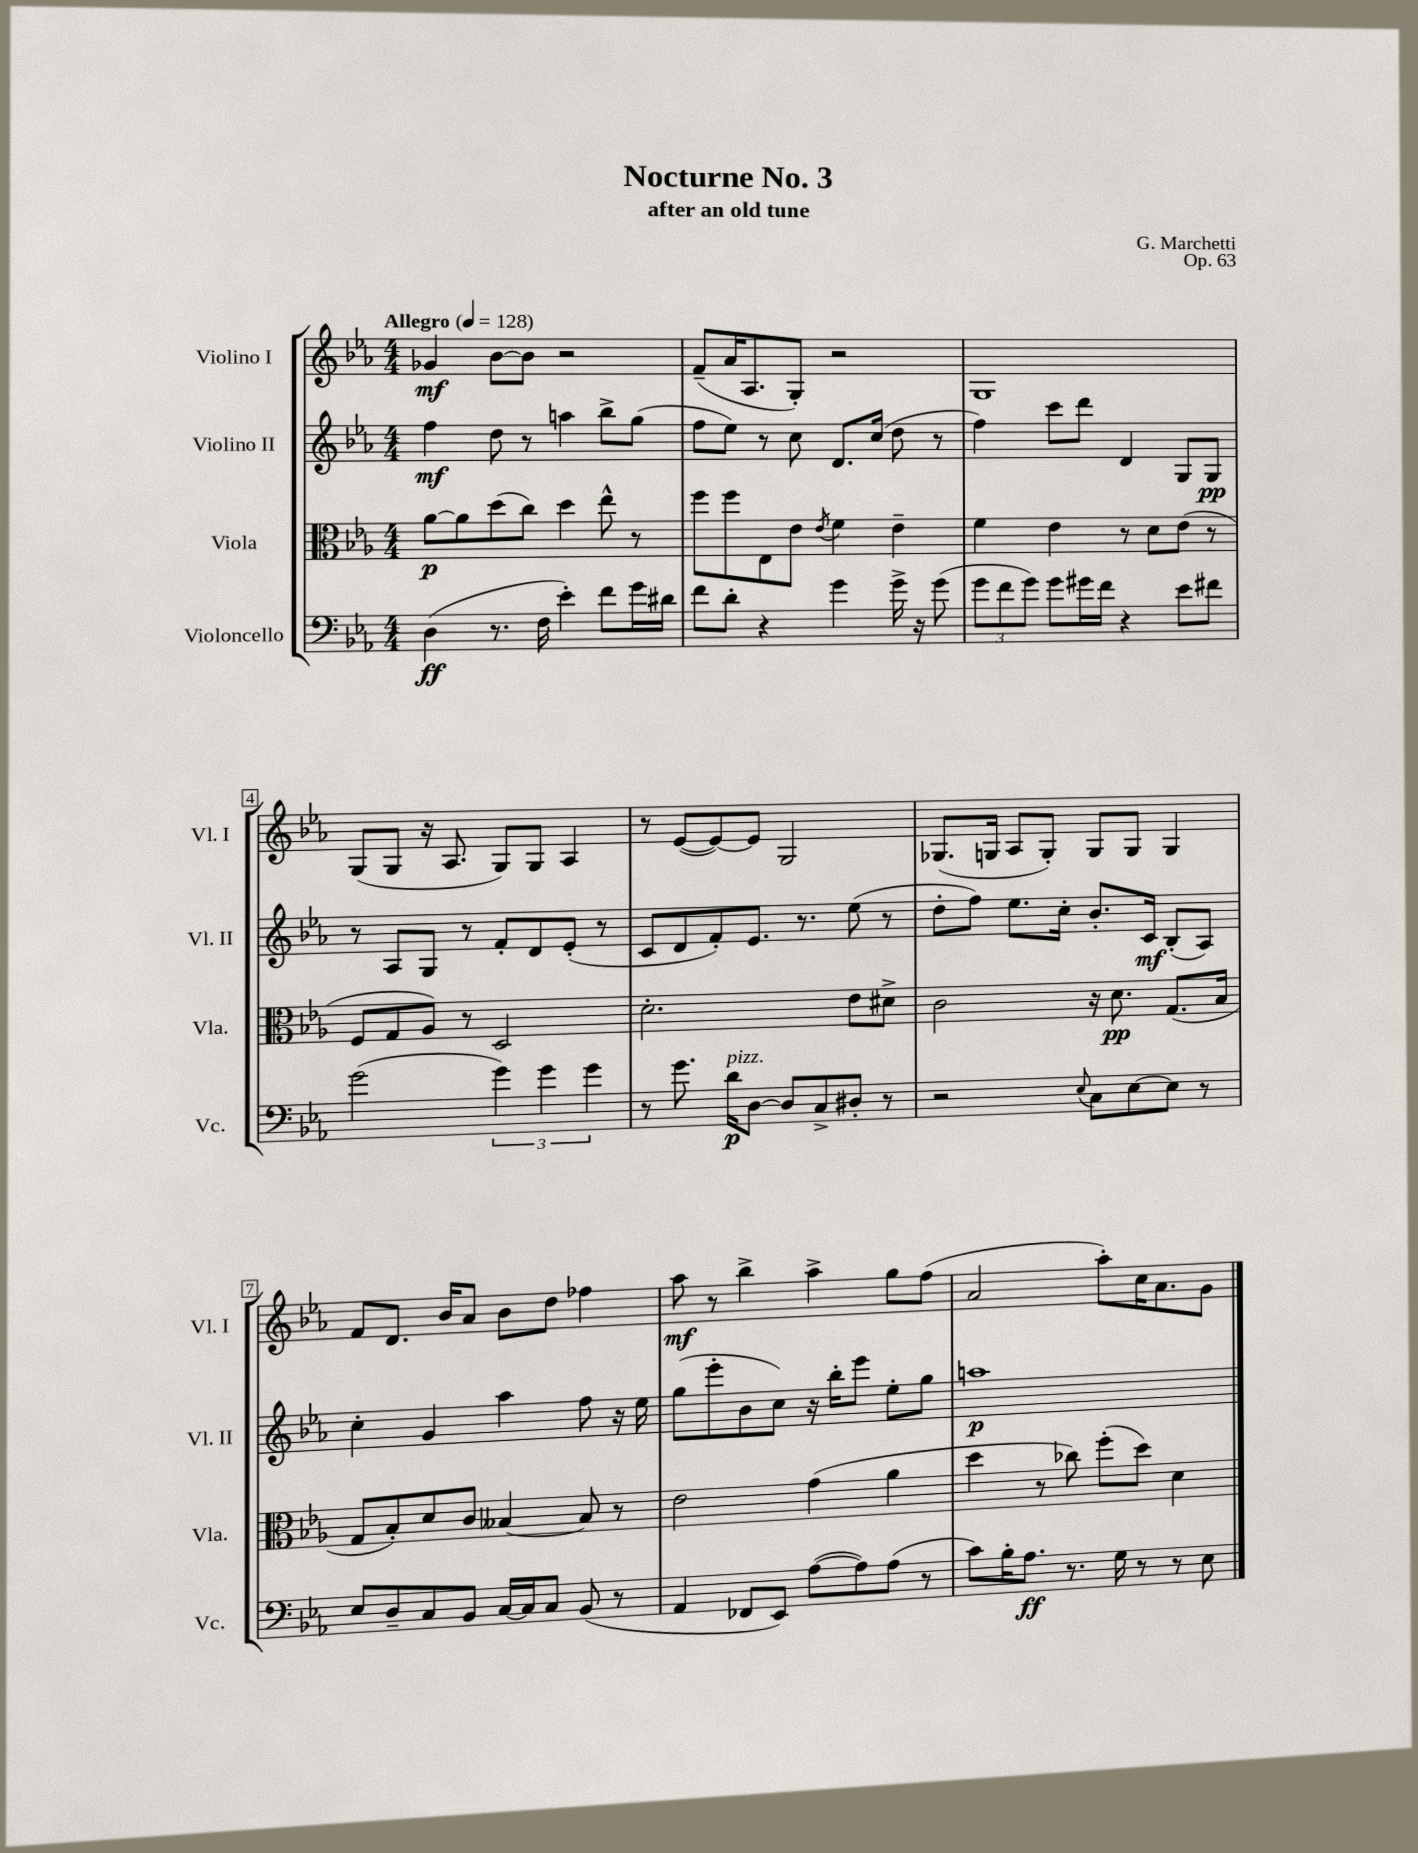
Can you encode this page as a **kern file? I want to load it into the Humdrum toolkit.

**kern	**kern	**kern	**kern
*staff4	*staff3	*staff2	*staff1
*clefF4	*clefC3	*clefG2	*clefG2
*k[b-e-a-]	*k[b-e-a-]	*k[b-e-a-]	*k[b-e-a-]
*M4/4	*M4/4	*M4/4	*M4/4
*MM128	*MM128	*MM128	*MM128
(4D	[8a-	4ff	4g-
.	8a-]	.	.
8.r	(8dd	8dd	[8b-
.	8cc)	8r	8b-]
16F	.	.	.
4e-')	4dd	4aa	2r
8f	8ee-^^	8bb-^	.
16g	8r	(8gg	.
16d#	.	.	.
=	=	=	=
8f	8ff	8ff	(8f~
8d'	8ff	8ee-)	16a-
.	.	.	8.A-
4r	8E-	8r	.
.	8e-	8cc	8G')
.	8qe-	.	.
4g	4f	8.d	2r
.	.	(16cc	.
16g^	4e-~	8dd	.
16r	.	.	.
(8g	.	8r	.
=	=	=	=
12g	4f	4ff)	1G
12f	.	.	.
12g)	.	.	.
8g	4e-	8ccc	.
16g#	.	8ddd	.
16f	.	.	.
4r	8r	4d	.
.	8d	.	.
8e-	(8e-	8G	.
8f#	8r	8G	.
=	=	=	=
(2g	8F	8r	(8G
.	8G	8A-	8G
.	8A-)	8G	16r
.	.	.	8.A-
.	8r	8r	.
6g)	2D	8f'	8G)
.	.	8d	8G
6g	.	.	.
.	.	(8e-'	4A-
6g	.	.	.
.	.	8r	.
=	=	=	=
8r	2.d'	8c	8r
8.g	.	8d	([8e-
.	.	8f')	8e-_)
16d	.	.	.
[8D	.	8.e-	8e-]
8D]	.	.	2G
.	.	8.r	.
8C^	.	.	.
8D#'	8e-	(8ee-	.
8r	8d#^	8r	.
=	=	=	=
2r	2c	8dd'	(8.G-
.	.	8ff)	.
.	.	.	16G
.	.	8.ee-	8A-
.	.	.	8G')
.	.	16cc'	.
8qqE-	.	.	.
8C	16r	8.b-'	8G
.	8.d	.	.
[8E-	.	.	8G
.	.	16c	.
8E-]	(8.G	(8B-'	4G
8r	.	8A-)	.
.	16B-	.	.
=	=	=	=
8E-	8G	4cc'	8f
8D~	8B-')	.	8.d
8C	8d	4g	.
.	.	.	16b-
8BB-	8c	.	8a-
[16C	[4B--	4aa-	8b-
16C]	.	.	.
8C	.	.	8dd
(8BB-	8B--]	8ff	4ff-
8r	8r	16r	.
.	.	16ee-	.
=	=	=	=
4AA-	2e-	(8gg	8aa-
.	.	8eee-'	8r
8FF-	.	8b-	4bb-^
8EE-)	.	8cc)	.
([8A-	(4g	16r	4aa-^
.	.	16bb-'	.
8A-])	.	8eee-	.
(8A-	4a-	8ee-'	8gg
8r	.	8gg	(8ff
=	=	=	=
8c)	4dd	1aa	2a-
16B-'	.	.	.
8.A-	.	.	.
.	8r	.	.
8.r	8cc-)	.	.
.	(8ff'	.	8aa-')
16G	.	.	.
8r	8dd)	.	16cc
.	.	.	8.a-
8r	4d	.	.
8E-	.	.	8g
==	==	==	==
*-	*-	*-	*-
